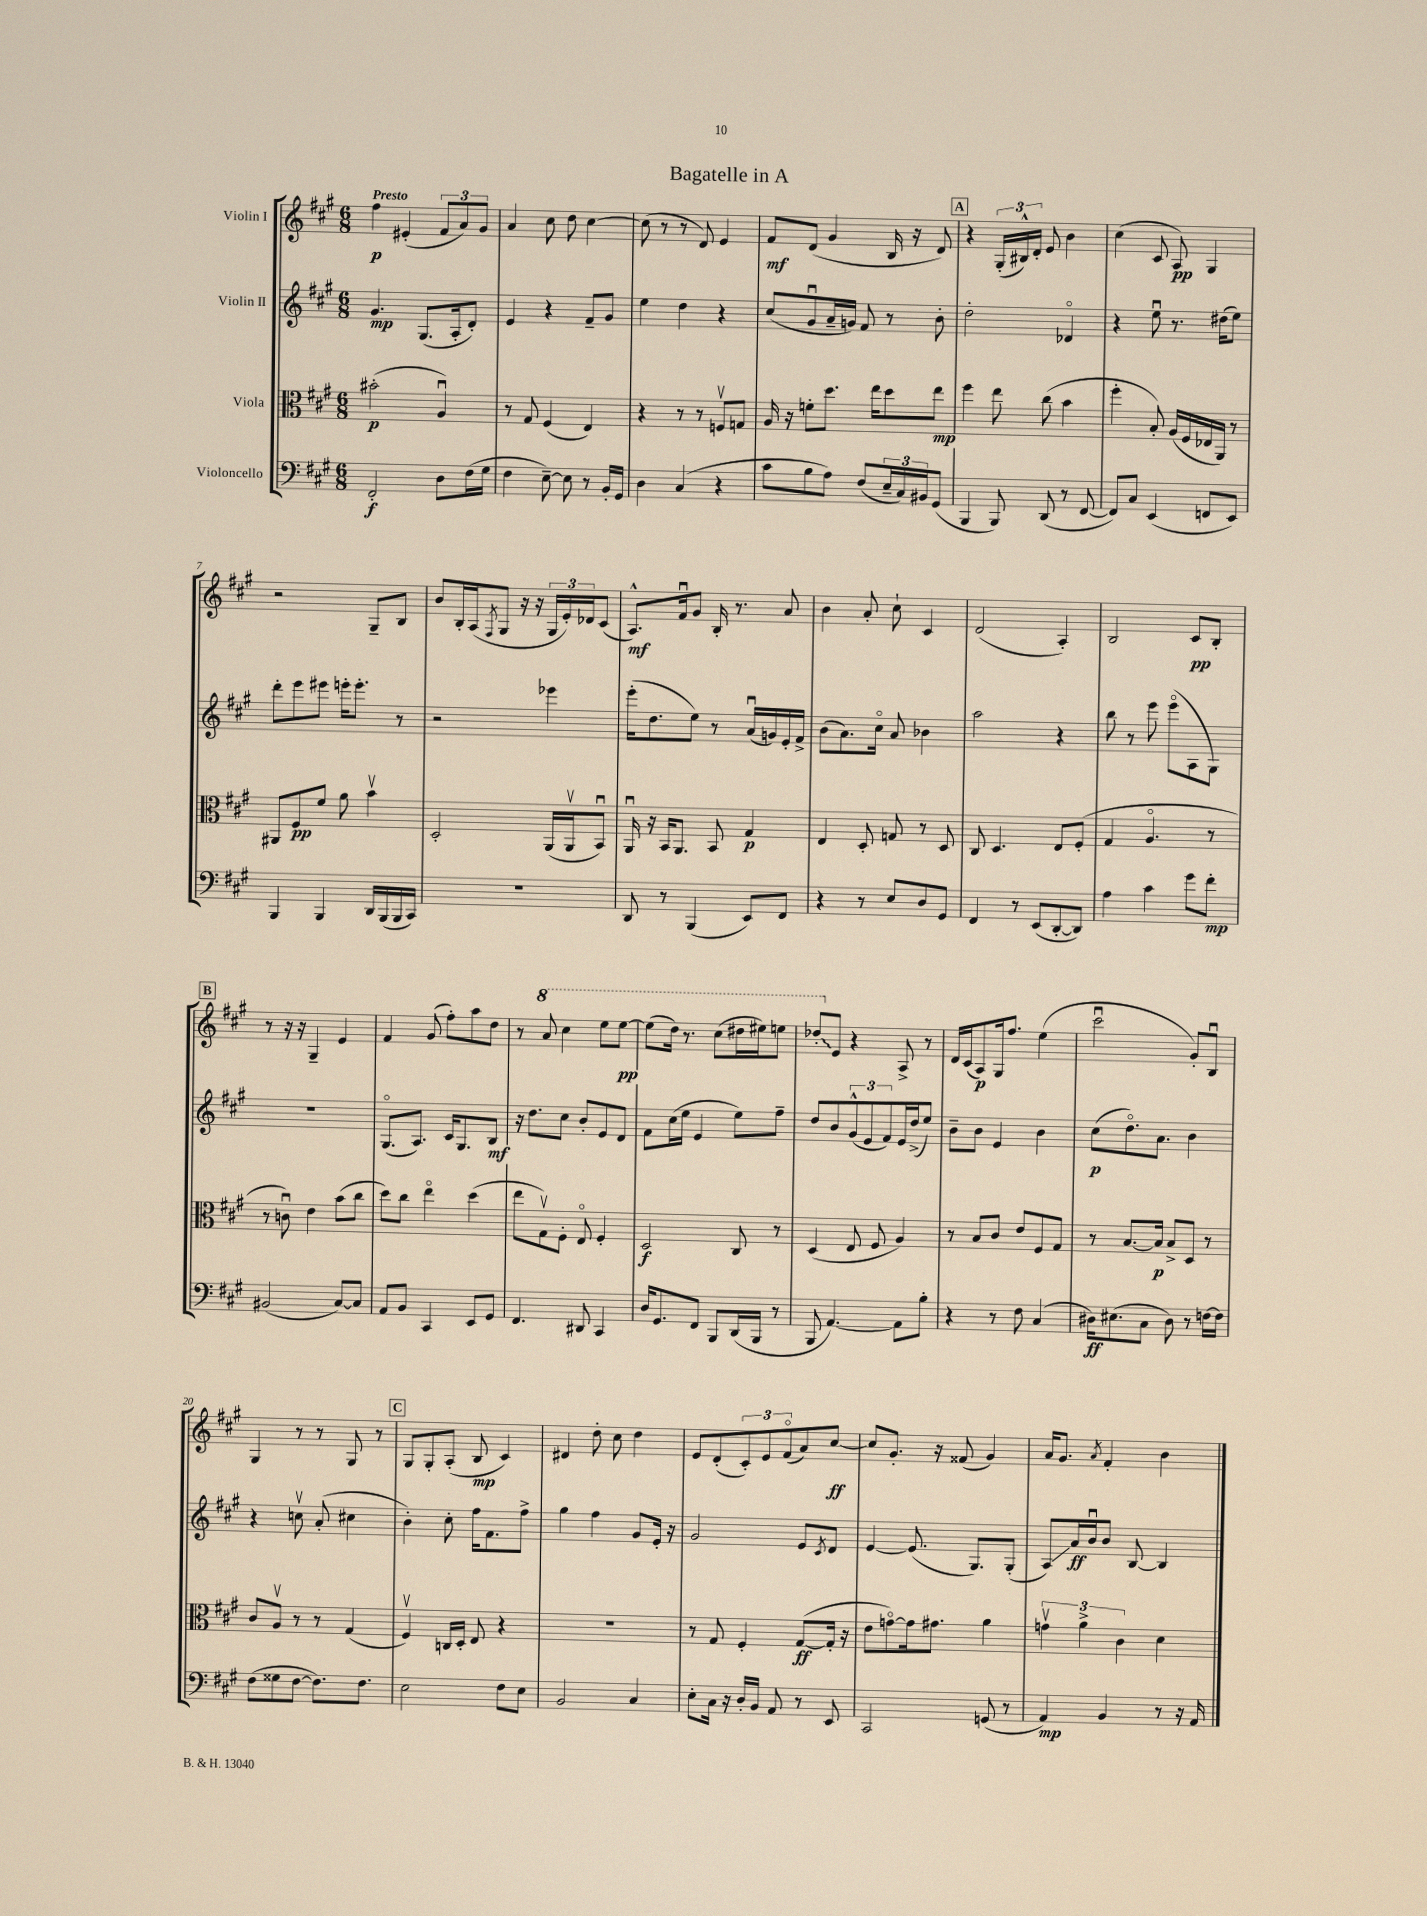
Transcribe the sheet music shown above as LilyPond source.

\header { title = "Bagatelle in A" }
<<
\new StaffGroup <<
\new Staff = "s0" \with { instrumentName = "Violin I" } {
    \clef treble \key a \major \numericTimeSignature \time 6/8 \tempo "Presto"
    fis''4\p eis'4-.( \tuplet 3/2 { fis'8 a'8) gis'8 } |
    a'4 cis''8 d''8 cis''4~ |
    cis''8( r8 r8 d'8) e'4 |
    fis'8\mf d'8( gis'4 b16 r16 d'8) |
    \mark \markup { \box "A" } r4 \tuplet 3/2 { gis16-.( bis16-^) d'16-. } e'8 b'4 |
    cis''4( cis'8 a8\pp) gis4 |
    r2 gis8-- b8 |
    b'8 b16-. a16( \acciaccatura { fis8 } gis8 r16 r16 \tuplet 3/2 { gis16 e'16-.) des'16 } cis'8( |
    a8.-^\mf) fis'16\downbow gis'8 b16-. r8. a'8 |
    b'4 a'8-. cis''8-! cis'4 |
    d'2( a4-.) |
    b2 cis'8\pp b8-. |
    \mark \markup { \box "B" } r8 r16 r16 gis4-- e'4 |
    fis'4 gis'8( fis''8-.) a''8 d''8 |
    r8 \ottava #1 a''8 cis'''4 e'''8 e'''8~\pp |
    e'''8( d'''16) r8. cis'''8( dis'''16 eis'''16) e'''8 |
    \once \override Glissando.style = #'zigzag des'''8-.\glissando \ottava #0 e'8 r4 a8-> r8 |
    d'16 cis'16( a8\p) gis16 fis''8. e''4( |
    cis'''2\downbow gis'8-.) b8\downbow |
    gis4 r8 r8 gis8 r8 |
    \mark \markup { \box "C" } gis8 gis8-. a8-.( b8\mp cis'4) |
    dis'4 d''8-. cis''8 d''4 |
    e'8 d'8-.( \tuplet 3/2 { cis'8-.) e'8 fis'8\flageolet( } a'8) cis''8~\ff |
    cis''8 gis'8.-. r16 fisis'8( gis'4) |
    a'16 gis'8. \acciaccatura { a'8 } fis'4-. b'4 \bar "|." |
}
\new Staff = "s1" \with { instrumentName = "Violin II" } {
    \clef treble \key a \major \numericTimeSignature \time 6/8
    gis'4.\mp gis8.( a16-. d'8-.) |
    e'4 r4 fis'8-- gis'8 |
    e''4 d''4 r4 |
    cis''8( gis'8\downbow a'16-- g'16) fis'8 r8 b'8-. |
    \mark \markup { \box "A" } d''2-. des'4\flageolet |
    r4 e''8\downbow r8. dis''16( e''8) |
    d'''8-. e'''8 eis'''8 e'''16-. e'''8.-. r8 |
    r2 ees'''4 |
    e'''16-.( d''8. e''8) r8 a'16\downbow( g'16) e'16-. fis'16-> |
    b'8( a'8.) cis''16\flageolet a'8 bes'4 |
    a''2 r4 |
    b''8 r8 e'''8 e'''8\flageolet( a8 gis8) |
    \mark \markup { \box "B" } R2. |
    gis8.\flageolet( a8.) cis'16 gis8. b8\mf |
    r16 d''8. cis''8 b'8-. e'8 d'8 |
    fis'8 cis''16( e''16 e'4 e''8) fis''8-- |
    d''8 b'8 \tuplet 3/2 { gis'8-^( e'8 fis'8) } e'16 d''16->( e''8) |
    b'8-- b'8 e'4 b'4 |
    cis''8\p( d''8.\flageolet) a'8. b'4 |
    r4 c''8\upbow a'8-.( cis''4 |
    \mark \markup { \box "C" } b'4-.) cis''8-. fis''16 fis'8. fis''8-> |
    gis''4 fis''4 gis'8 e'16-. r16 |
    gis'2 e'8 \acciaccatura { cis'8 } d'8 |
    e'4~ e'8.( gis8.) gis8-.( |
    a8\glissando) a'16\ff b'16\downbow b'8 b8~ b4 \bar "|." |
}
\new Staff = "s2" \with { instrumentName = "Viola" } {
    \clef alto \key a \major \numericTimeSignature \time 6/8
    bis'2-.\p( a4\downbow) |
    r8 gis8 fis4( e4) |
    r4 r8 r8 f8\upbow g8 |
    a16 r16 f'8-. d''8. e''16 d''8 e''8\mp |
    \mark \markup { \box "A" } fis''4 e''8 cis''8( b'4 |
    fis''4-. b8-.) a16( fis16 ees16 a,16) r8 |
    ais,8 fis8\pp fis'8 a'8 b'4\upbow |
    d2-. a,16( a,16\upbow b,8\downbow) |
    a,16\downbow r16 b,16 a,8. b,8 gis4\p |
    e4 d8-. g8 r8 d8 |
    cis8 d4. e8 fis8-.( |
    gis4 a4.\flageolet r8 |
    \mark \markup { \box "B" } r8 c'8\downbow) e'4 b'8( cis''8 |
    d''8) cis''8 e''4\flageolet d''4( |
    e''8 gis8\upbow) fis8-. e8\flageolet fis4-. |
    d2\f cis8 r8 |
    d4( e8 fis8 a4) |
    r8 b8 cis'8 e'8 fis8 gis8 |
    r8 b8.~ b16\p b8-> d8 r8 |
    cis'8 a8\upbow r8 r8 gis4( |
    \mark \markup { \box "C" } fis4\upbow) c16 d16-. e8 r4 |
    R2. |
    r8 gis8 fis4-. gis8~\ff( gis16-. r16 |
    e'8 g'8~\flageolet) g'16 gis'8. a'4 |
    \tuplet 3/2 { g'4\upbow a'4-> cis'4 } d'4 \bar "|." |
}
\new Staff = "s3" \with { instrumentName = "Violoncello" } {
    \clef bass \key a \major \numericTimeSignature \time 6/8
    fis,2-.\f d8 fis16( gis16 |
    fis4 e8~--) e8 r8 b,16-. gis,16 |
    d4 cis4( r4 |
    cis'8 b8 a8) fis8( \tuplet 3/2 { e16-- cis16) bis,16 } gis,8( |
    \mark \markup { \box "A" } b,,4 b,,8) d,8( r8 fis,8~ |
    fis,8) cis8 e,4( f,8 e,8) |
    b,,4 b,,4 d,16 b,,16( b,,16 cis,16) |
    R2. |
    d,8 r8 b,,4( e,8) fis,8 |
    r4 r8 e8 d8 gis,8 |
    fis,4 r8 e,8( d,8~-. d,8) |
    a4 cis'4 gis'8 fis'8-.\mp |
    \mark \markup { \box "B" } bis,2( cis8~) cis8 |
    a,8 b,8 cis,4 e,8 gis,8 |
    fis,4. dis,8 cis,4 |
    d16 gis,8. fis,8 b,,8 d,16( b,,16 r8 |
    b,,8 a,4.~) a,8 b8-. |
    r4 r8 fis8 cis4( |
    dis16\ff) eis8.( cis8 dis8) r8 f16~ f16 |
    fis8( gisis8 fis8~ fis8.) fis8. |
    \mark \markup { \box "C" } e2 fis8 e8 |
    b,2 cis4 |
    e8-. cis16 r16 d16-. b,16 a,8 r8 e,8 |
    cis,2 g,8( r8 |
    a,4\mp) b,4 r8 r16 a,16 \bar "|." |
}
>>
>>
